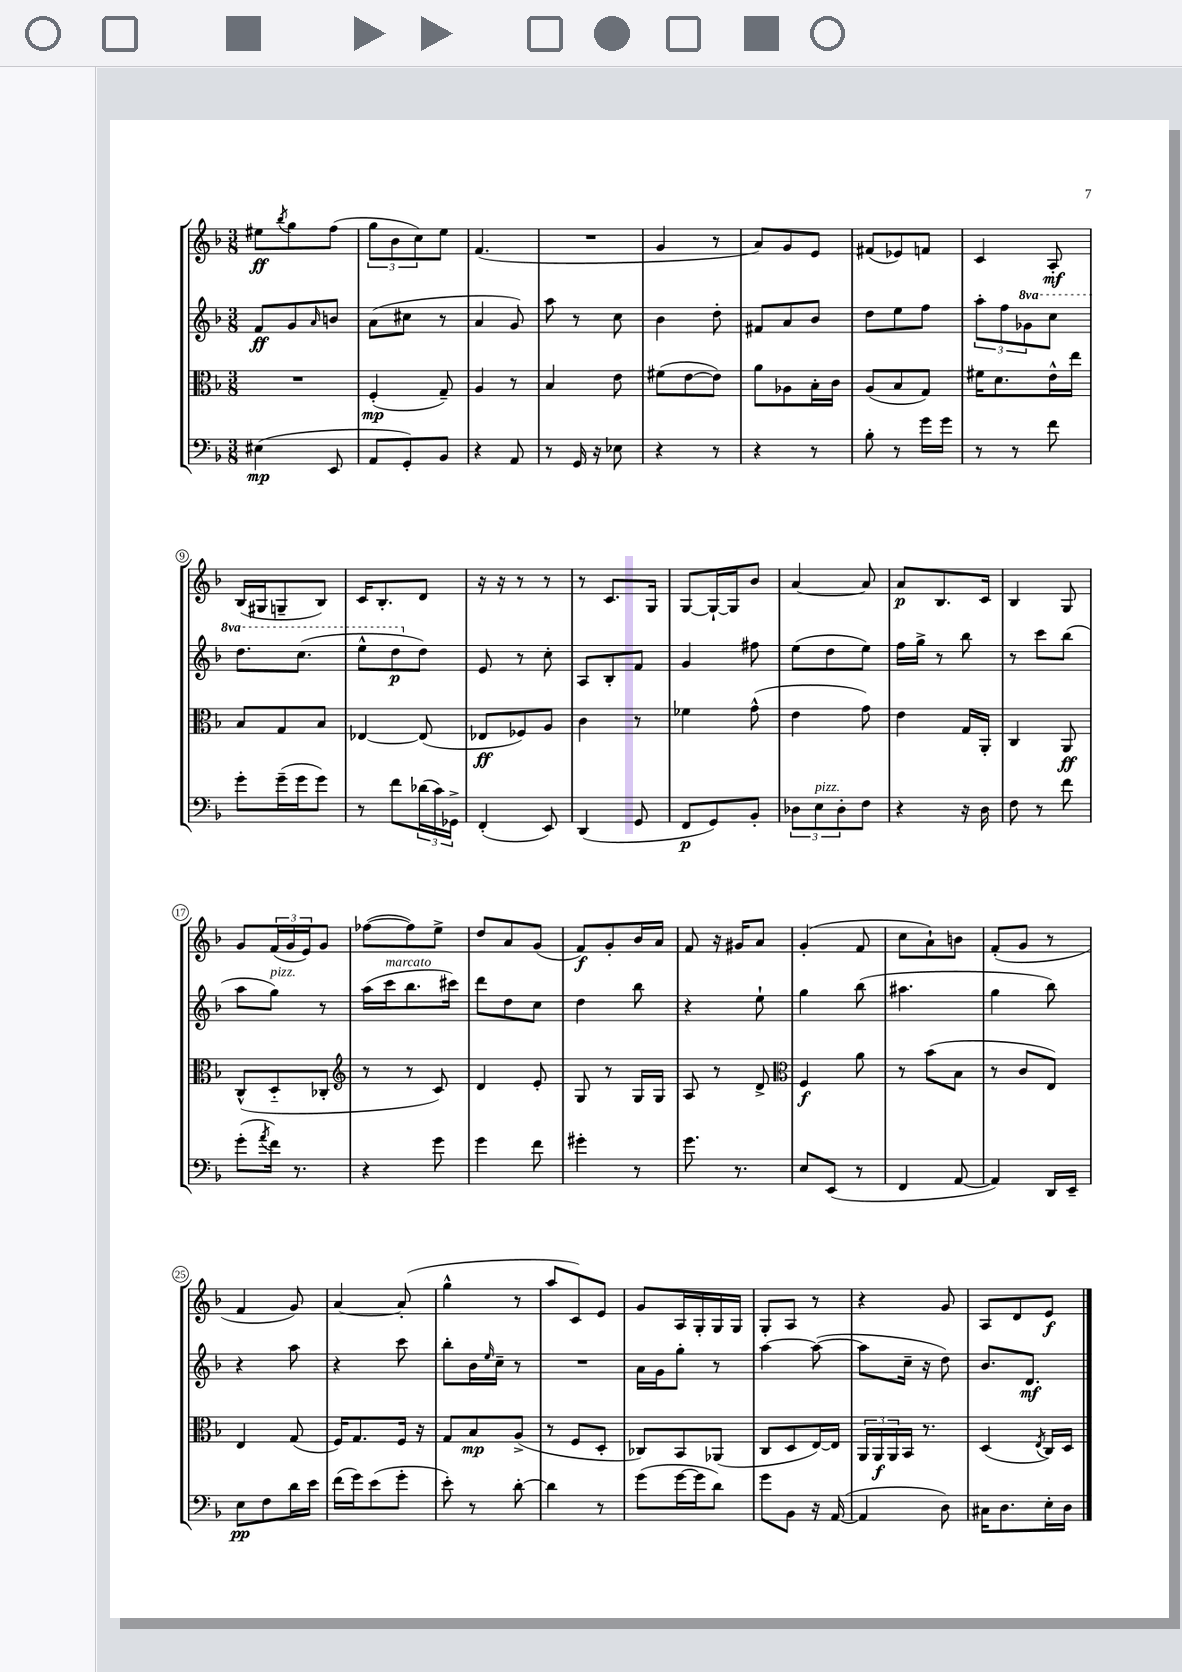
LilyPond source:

<<
\new StaffGroup <<
\new Staff = "s0" {
    \clef treble \key f \major \numericTimeSignature \time 3/8
    eis''8\ff \acciaccatura { bes''8 } g''8 f''8( |
    \tuplet 3/2 { g''8 bes'8 c''8) } e''8 |
    f'4.( |
    R4. |
    g'4 r8 |
    a'8) g'8 e'8 |
    fis'8( ees'8) f'8 |
    c'4 a8-.\mf |
    bes16( gis16 g8-- bes8) |
    c'16 bes8.-. d'8 |
    r16 r16 r8 r8 |
    r8 c'8. g16 |
    g8~ g16~-! g16 bes'8 |
    a'4~ a'8 |
    a'8\p bes8. c'16 |
    bes4 g8 |
    g'8 \tuplet 3/2 { f'16( g'16 e'16) } g'8 |
    fes''8~( fes''8) e''8-> |
    d''8 a'8 g'8( |
    f'8\f) g'8-. bes'16 a'16 |
    f'8 r16 gis'16 a'8 |
    g'4-.( f'8 |
    c''8 a'8-!) b'8 |
    f'8-.( g'8 r8 |
    f'4 g'8) |
    a'4~ a'8-.( |
    g''4-^ r8 |
    a''8 c'8) e'8 |
    g'8 a16 g16-. g16 g16 |
    g8-. a8 r8 |
    r4 g'8 |
    a8 d'8 e'8\f \bar "|." |
}
\new Staff = "s1" {
    \clef treble \key f \major \numericTimeSignature \time 3/8 \set Staff.ottavationMarkups = #ottavation-simple-ordinals
    f'8\ff g'8 \grace { a'16 } b'8 |
    a'8( cis''8 r8 |
    a'4 g'8) |
    a''8 r8 c''8 |
    bes'4 d''8-. |
    fis'8 a'8 bes'8 |
    d''8 e''8 f''8 |
    \tuplet 3/2 { a''8-. f''8 \ottava #1 ges''8 } c'''8 |
    d'''8. c'''8.( |
    e'''8-^ d'''8\p \ottava #0 d''8) |
    e'8 r8 c''8-. |
    a8 bes8-. f'8 |
    g'4 fis''8 |
    e''8( d''8 e''8) |
    f''16 g''16-> r8 bes''8 |
    r8 c'''8 bes''8( |
    a''8 g''8^\markup { \italic "pizz." }) r8 |
    a''16( c'''16^\markup { \italic "marcato" } bes''8. cis'''16) |
    d'''8 d''8 c''8 |
    d''4 bes''8 |
    r4 e''8-! |
    g''4 bes''8( |
    ais''4. |
    g''4 bes''8) |
    r4 a''8 |
    r4 c'''8 |
    bes''8-. bes'16 \grace { e''16 } c''16-- r8 |
    R4. |
    a'16 g'16 g''8-. r8 |
    a''4~ a''8~( |
    a''8 c''16-- r16 d''8) |
    bes'8. d'8.\mf \bar "|." |
}
\new Staff = "s2" {
    \clef alto \key f \major \numericTimeSignature \time 3/8
    R4. |
    f4-.\mp( g8--) |
    a4 r8 |
    bes4 e'8 |
    fis'8( e'8~ e'8) |
    a'8 aes8 bes16-. c'16 |
    a8( bes8 g8) |
    fis'16 d'8. e'16-^ e''16 |
    bes8 g8 bes8 |
    ees4~ ees8( |
    ees8\ff fes8) a8 |
    c'4 r8 |
    fes'4 g'8-^( |
    e'4 g'8) |
    e'4 g16 a,16-. |
    c4 a,8\ff |
    c8-^( d8-_ ces8-. |
    \clef treble r8 r8 c'8) |
    d'4 e'8-. |
    g8 r8 g16 g16 |
    a8 r8 d'8-> |
    \clef alto f4\f a'8 |
    r8 bes'8( bes8 |
    r8 c'8 e8) |
    e4 g8( |
    f16) g8. f16 r16 |
    g8 bes8\mp a8->( |
    r8 f8 d8-. |
    ces8) bes,8 aes,8( |
    c8 d8 e16~) e16 |
    \tuplet 3/2 { a,16 a,16\f a,16 } bes,16 r8. |
    d4( \acciaccatura { e8 } c16) d16 \bar "|." |
}
\new Staff = "s3" {
    \clef bass \key f \major \numericTimeSignature \time 3/8
    eis4\mp( e,8 |
    a,8 g,8-.) bes,8 |
    r4 a,8 |
    r8 g,16 r16 ees8 |
    r4 r8 |
    r4 r8 |
    bes8-. r8 g'16 g'16 |
    r8 r8 f'8 |
    g'8-. g'16--( g'16 g'8) |
    r8 f'8 \tuplet 3/2 { des'16( c'16) ges,16-> } |
    f,4-.( e,8) |
    d,4( g,8 |
    f,8\p g,8) bes,8-. |
    \tuplet 3/2 { des8 e8^\markup { \italic "pizz." } des8-. } f8 |
    r4 r16 d16 |
    f8 r8 f'8 |
    g'8-.( \acciaccatura { a'8 } f'16) r8. |
    r4 g'8 |
    g'4 f'8 |
    gis'4-. r8 |
    g'8. r8. |
    e8 e,8( r8 |
    f,4 a,8~ |
    a,4) d,16 e,16-- |
    e8\pp f8 d'16 e'16 |
    f'16( g'16) e'8( g'8-. |
    e'8-.) r8 d'8~-. |
    d'4 r8 |
    g'8( g'16~ g'16 d'8) |
    g'8 bes,8 r16 a,16~( |
    a,4 d8) |
    cis16 d8. e16-. d16 \bar "|." |
}
>>
>>
\layout { \context { \Score \override BarNumber.stencil = #(make-stencil-circler 0.1 0.3 ly:text-interface::print) } }
